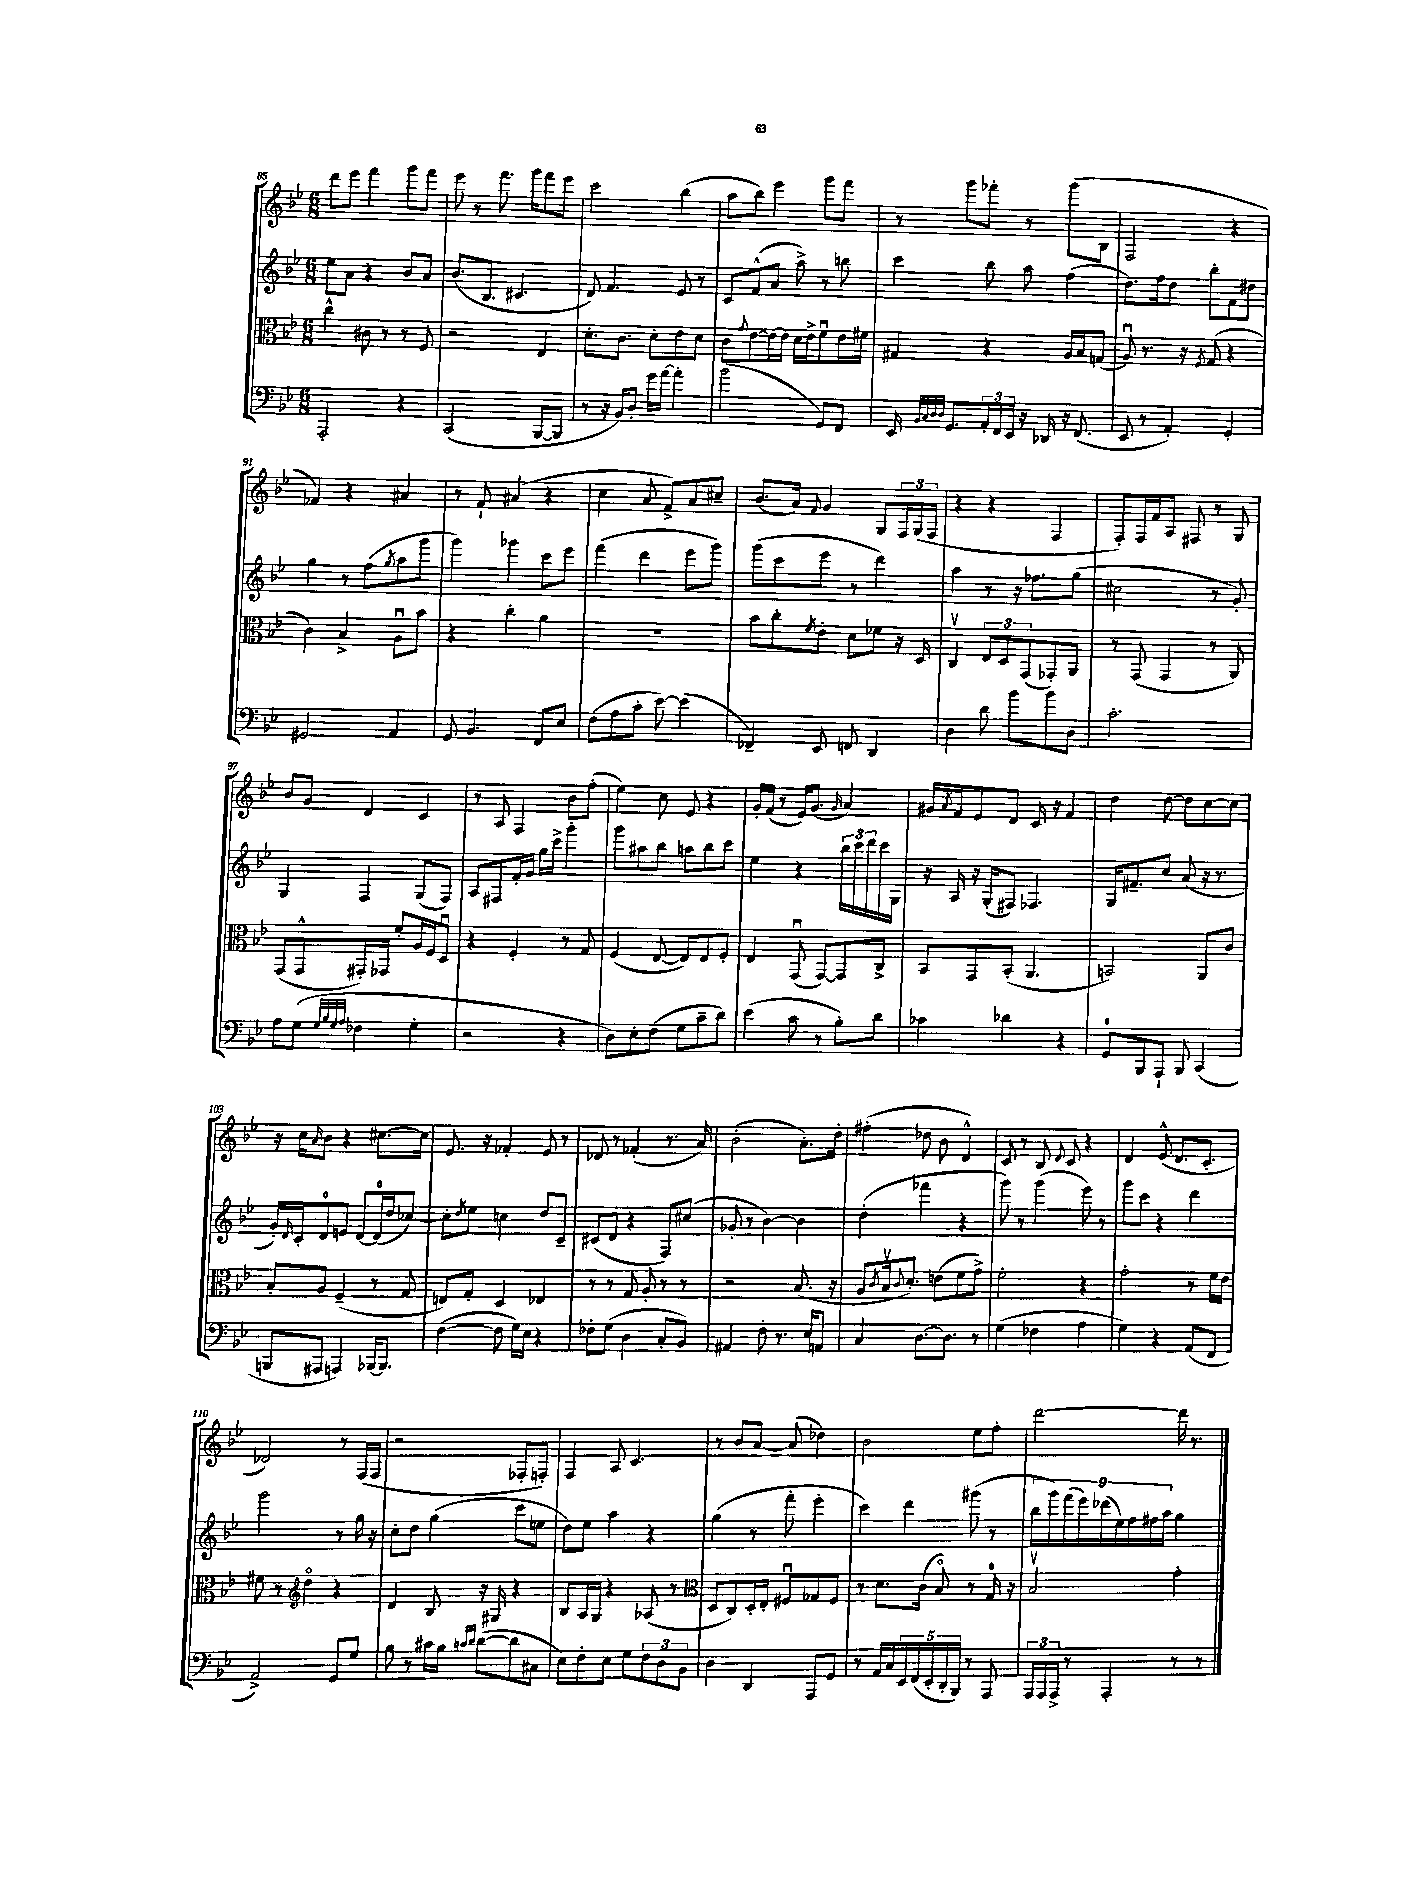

**kern	**kern	**kern	**kern
*staff4	*staff3	*staff2	*staff1
*clefF4	*clefC3	*clefG2	*clefG2
*k[b-e-]	*k[b-e-]	*k[b-e-]	*k[b-e-]
*M6/8	*M6/8	*M6/8	*M6/8
2AAA'/	4cc^^\	8ee-\L	8ddd\L
.	.	8a\J	8eee-\J
.	8c#\	4r	4fff\
.	8r	.	.
4r	8r	8b-/L	8ggg\L
.	8F/	8a/J	8fff\J
=	=	=	=
(2CC/	2r	(8.b-/L	8eee-\
.	.	.	8r
.	.	8.B-/J	.
.	.	.	8.fff\
.	.	4.c#/	.
.	.	.	16ggg\LK
[8BBB-/L	4E-/	.	8fff\
8BBB-/]J	.	.	8eee-\J
=	=	=	=
8r	8.d'\L	8d/)	2ccc\
16r	.	4.f/	.
16BB-/LK)	8.c\J	.	.
8D'/J	.	.	.
16g\LL	8d'\L	.	.
[16a\JJ	.	.	.
4a'\]	8e-\	8e-/	(4bb-\
.	8d\J	8r	.
=	=	=	=
(2b-\	8c\L	8c/L	8aa\L
.	8qqg/	.	.
.	[8e-\	(8f^^/	8bb-\J)
.	16e-\_L	8a/J	4eee-\
.	16e-\]JJ	.	.
.	16d\LL	8aa^\)	.
.	16e-^\J	.	.
8GG/L)	8fu\	8r	8ggg\L
8FF/J	16e-\L	8bb\	8fff\J
.	16f#\JJ	.	.
=	=	=	=
16EE-/	4G#/	4ccc\	8r
32qqBB-/LLL	.	.	.
32qqC/	.	.	.
32qqD/	.	.	.
32qqD/JJJ	.	.	.
8.GG/L	.	.	.
.	.	.	8ggg\L
24AA'/L	4r	8bb-\	8fff-'\J
24FF/	.	.	.
24EE-/JJ	.	.	.
16r	.	8aa\	8r
16DD-/	.	.	.
16r	16A/LL	(4ff\	(8ggg\L
(8.FF/	16B-/J	.	.
.	(8G/J	.	8B-\J
=	=	=	=
8EE-/	8Au/)	8.dd\L)	2F/
8r	8.r	.	.
.	.	16ff\k	.
4AA'/)	.	8dd\J	.
.	16r	.	.
.	8qF/	.	.
.	(8G/	8bb-'\L	.
4GG'/	4r	8f\	4r
.	.	8dd#\J	.
=	=	=	=
2GG#/	4c\)	4gg\	4f-/)
.	4B-^/	8r	4r
.	.	(8ff\L	.
.	.	8qgg/	.
4AA/	8Au\L	8aa\	4a#/
.	8b-\J	8ggg\J	.
=	=	=	=
8GG/	4r	4ggg\)	8r
4.BB-/	.	.	8f`/
.	4cc'\	4ggg-\	(4a#/
8FF/L	4a\	8ccc\L	4r
8E-/J	.	8eee-\J	.
=	=	=	=
(8F\L	2.r	(4fff\	4cc\
8A\	.	.	.
8c'\J	.	4ddd\	8a/
[8e-\)	.	.	8f^/L)
(4e-\]	.	8eee-\L	8a/
.	.	8ggg\J)	8cc#~/J
=	=	=	=
4FF-~/)	8b-\L	(8ggg\L	(8.b-/L
.	8cc'\	8ccc\	.
.	.	.	16a/Jk)
.	8qf/	.	8qqf/
8EE-/	8e-'\J	8eee-\J	4g/
8FF/	8d\L	8r	.
4DD/	8f-\J	4ddd\)	8G/L
.	16r	.	24F/L
.	.	.	(24G/
.	16D/	.	.
.	.	.	24F/JJ
=	=	=	=
4D\	4Cv/	4aa\	4r
8d\	12E-/L	8r	4r
.	12D/	.	.
8b-\L	.	16r	.
.	(12GG/	.	.
.	.	8.ff-\L	.
8b-\	8GG-'/)	.	4F/
8D\J	8AA/J	(8gg\J	.
=	=	=	=
2.c'\	8r	2cc#\	8F'/L)
.	(8GG/	.	16F/L
.	.	.	16f/J
.	4GG/	.	8A/J
.	.	.	8F#/
.	8r	8r	8r
.	8AA/)	8g'/)	8G/
=	=	=	=
8A\L	(8GG/L	4G/	8b-/L
(8G\J	8GG^^/	.	8g/J
32qqG/LLL	.	.	.
32qqB-/	.	.	.
32qqG/	.	.	.
32qqA/JJJ	.	.	.
4F-\	16GG#'/L)	4F/	4d/
.	16GG-/JJ	.	.
.	8f'/L	.	.
4G'\	16A/L	(8G/L	4c/
.	16F/J	.	.
.	8Du/J	8F/J)	.
=	=	=	=
2r	4r	8A/L	8r
.	.	8F#/	8A/
.	4F'/	16f'/L	4F/
.	.	16g/JJ	.
.	.	16gg\LL	.
.	.	16ccc^\JJ	.
4r	8r	4ggg'\	8b-\L
.	8G/	.	(8ff'\J
=	=	=	=
8D\L)	(4F/	8ggg\L	4ee-\)
8E-'\	.	8aa#\	.
(8F\J	[8E-/	8bb-\J	8cc\
8G\L	8E-/]L)	8aa\L	8e-/
8c~\	8E-/	8bb-\	4r
8d\J)	8F'/J	8ccc\J	.
=	=	=	=
(4e-\	4E-/	4ee-\	16g'/LL
.	.	.	(16f/JJ
.	.	.	8r
8c\	(8GGu/	4r	16e-/LK)
.	.	.	(8.g/J
8r	[8GG/L)	.	.
.	.	.	16qqg/
8B-'\L)	8GG/]	24bb-\LL	4a/)
.	.	24ccc\	.
.	.	24ddd\	.
8d\J	8C^/J	16ccc\	.
.	.	16G\JJ	.
=	=	=	=
4c-\	8BB-/L	16r	16g#/LL
.	.	.	8qa/
.	.	16A/	16f/J
.	8GG/	16r	8e-/
.	.	(16G'/LK	.
4d-\	(8BB-'/J	8F#/J)	8d/J
.	4.AA/	4.F-/	16c/
.	.	.	16r
4r	.	.	4f/
=	=	=	=
8GG/L	2BB/)	16G/LK	4dd\
.	.	8.f#~/	.
8BBB-/	.	.	.
8AAA`/J	.	8cc/J	[8dd\
8BBB-/	.	(8a/	8dd\]L
(4CC/	8AA/L	16r	[8cc\
.	.	8.r	.
.	8c/J	.	8cc\]J
=	=	=	=
8BBB/L	8B-'/L	16g'/LL)	16r
.	.	16qqd/	.
.	.	16c'/J	16cc\LK
.	.	.	16qqa/
8AAA#/J	8A/J	8d/	8b-\J
4AAA/)	(4F~/	8e/J	4r
.	.	[8d/L	.
[16BBB-/LK	8r	(16d/]L	[8.cc#\L
8.BBB-/]J	.	16dd/J	.
.	8G/	[8cc-/J)	.
.	.	.	16cc#\]Jk
=	=	=	=
([4F\	8E/L)	8cc-'\]L	8.e-/
.	.	8qdd/	.
.	8G'/J	8ee-\J	.
.	.	.	16r
8F\]	4D/	4cc\	4f-'/
16G\LL)	.	.	.
16E-\JJ	.	.	.
4r	4E-/	8dd/L	8e-/
.	.	8c~/J	8r
=	=	=	=
8F-'\L	8r	(8c#/L	8d-/
(8G\J	8r	8d/J	8r
4D\	8G/	4r	(4f-'/
.	8A'/	.	.
8C'/L	8r	8F/L)	8.r
8BB-/J)	8r	(8cc#/J	.
.	.	.	16a/)
=	=	=	=
4AA#/	2r	8g-'/	(2b-'\
.	.	8r	.
8F'\	.	[4b-\)	.
8.r	.	.	.
.	(8.B-/	4b-\]	8.a'\L)
16E-/LK	.	.	.
8AA/J	.	.	.
.	16r	.	16dd'\Jk
=	=	=	=
4C/	8A/L	(4dd'\	(4ff#'\
.	8qc/	.	.
.	16B-v/k	.	.
.	8qqc/	.	.
.	8.d'/J)	.	.
[8.D\L	.	4fff-\	8dd-\
.	(8e\L	.	8b-\
8.D\]J	.	.	.
.	8f\	4r	4d^^/)
8r	8g^\J)	.	.
=	=	=	=
(4G\	2f'\	8ggg\)	8c/
.	.	8r	8r
4F-\	.	(4ggg\	8B-/
.	.	.	8qqd/
.	.	.	8c/
4A\	4r	8eee-\)	4r
.	.	8r	.
=	=	=	=
4G\)	2g'\	8ggg\L	4d/
.	.	8ccc\J	.
4r	.	4r	(8e-^^/
.	.	.	8.d/L
(8AA/L	8r	4ddd\	.
.	.	.	8.c'/J
8FF/J	16f\LL	.	.
.	16e-\JJ	.	.
=	=	=	=
2AA^/)	8f#\	2ggg\	2d-/)
.	8r	.	.
*	*clefG2	*	*
.	4ddo\	.	.
8GG/L	4r	8r	8r
8G/J	.	16gg\	(16F/LL
.	.	16r	16F/JJ
=	=	=	=
8B-\	4d/	8cc'\L	2r
8r	.	8dd\J	.
16c#\LL	8B-/	(4gg\	.
16B-\JJ	.	.	.
16qqc/LL	.	.	.
16qqd/JJ	.	.	.
([8d\L	16r	.	.
.	16G#/	.	.
8d\]	4r	8ccc\L	8F-'/L
8C#\J	.	8ee\J	8F'/J)
=	=	=	=
8E-\L)	8B-/L	8dd\L)	4F/
8F'\	16A/L	8ee-\J	.
.	16G/JJ	.	.
8E-\J	4r	4aa\	8A/
8G\L	.	.	4.c/
12F\	(8A-/	4r	.
12D\	.	.	.
.	8r	.	.
12BB-\J	.	.	.
=	=	=	=
*	*clefC3	*	*
4D\	8D/L	(4gg\	8r
.	8C/)	.	8b-/L
4DD/	16D'/L	8r	[8a/J
.	16E-'/JJ	.	.
.	8F#u/L	8fff'\	(8a/]
8AAA/L	8G-/	4eee-'\	4dd-\)
8GG/J	8F#/J	.	.
=	=	=	=
8r	8r	4ccc\)	2b-\
16AA/LL	8.d\L	.	.
16C/	.	.	.
20EE-/	.	4ddd\	.
(20FF/	.	.	.
.	(16c\Jk	.	.
20EE-'/	.	.	.
.	8B-o/)	.	.
20DD'/	.	.	.
20BBB-/JJ)	.	.	.
8r	8r	(8ggg#\	8ee-\L
8AAA/	16G/	8r	8ff'\J
.	16r	.	.
=	=	=	=
24AAA/LL	2B-v/	18bb-\LL	[2ddd\
24AAA/	.	.	.
.	.	18ggg\)	.
24AAA^/JJ	.	.	.
.	.	(18fff\	.
8r	.	.	.
.	.	18eee-\)	.
.	.	(18ddd-\	.
4AAA'/	.	.	.
.	.	18ee-\)	.
.	.	18ff\	.
.	.	18ff#\	.
.	.	18aa\JJ	.
8r	4g'\	4gg\	16ddd\]
.	.	.	8.r
8r	.	.	.
==	==	==	==
*-	*-	*-	*-
